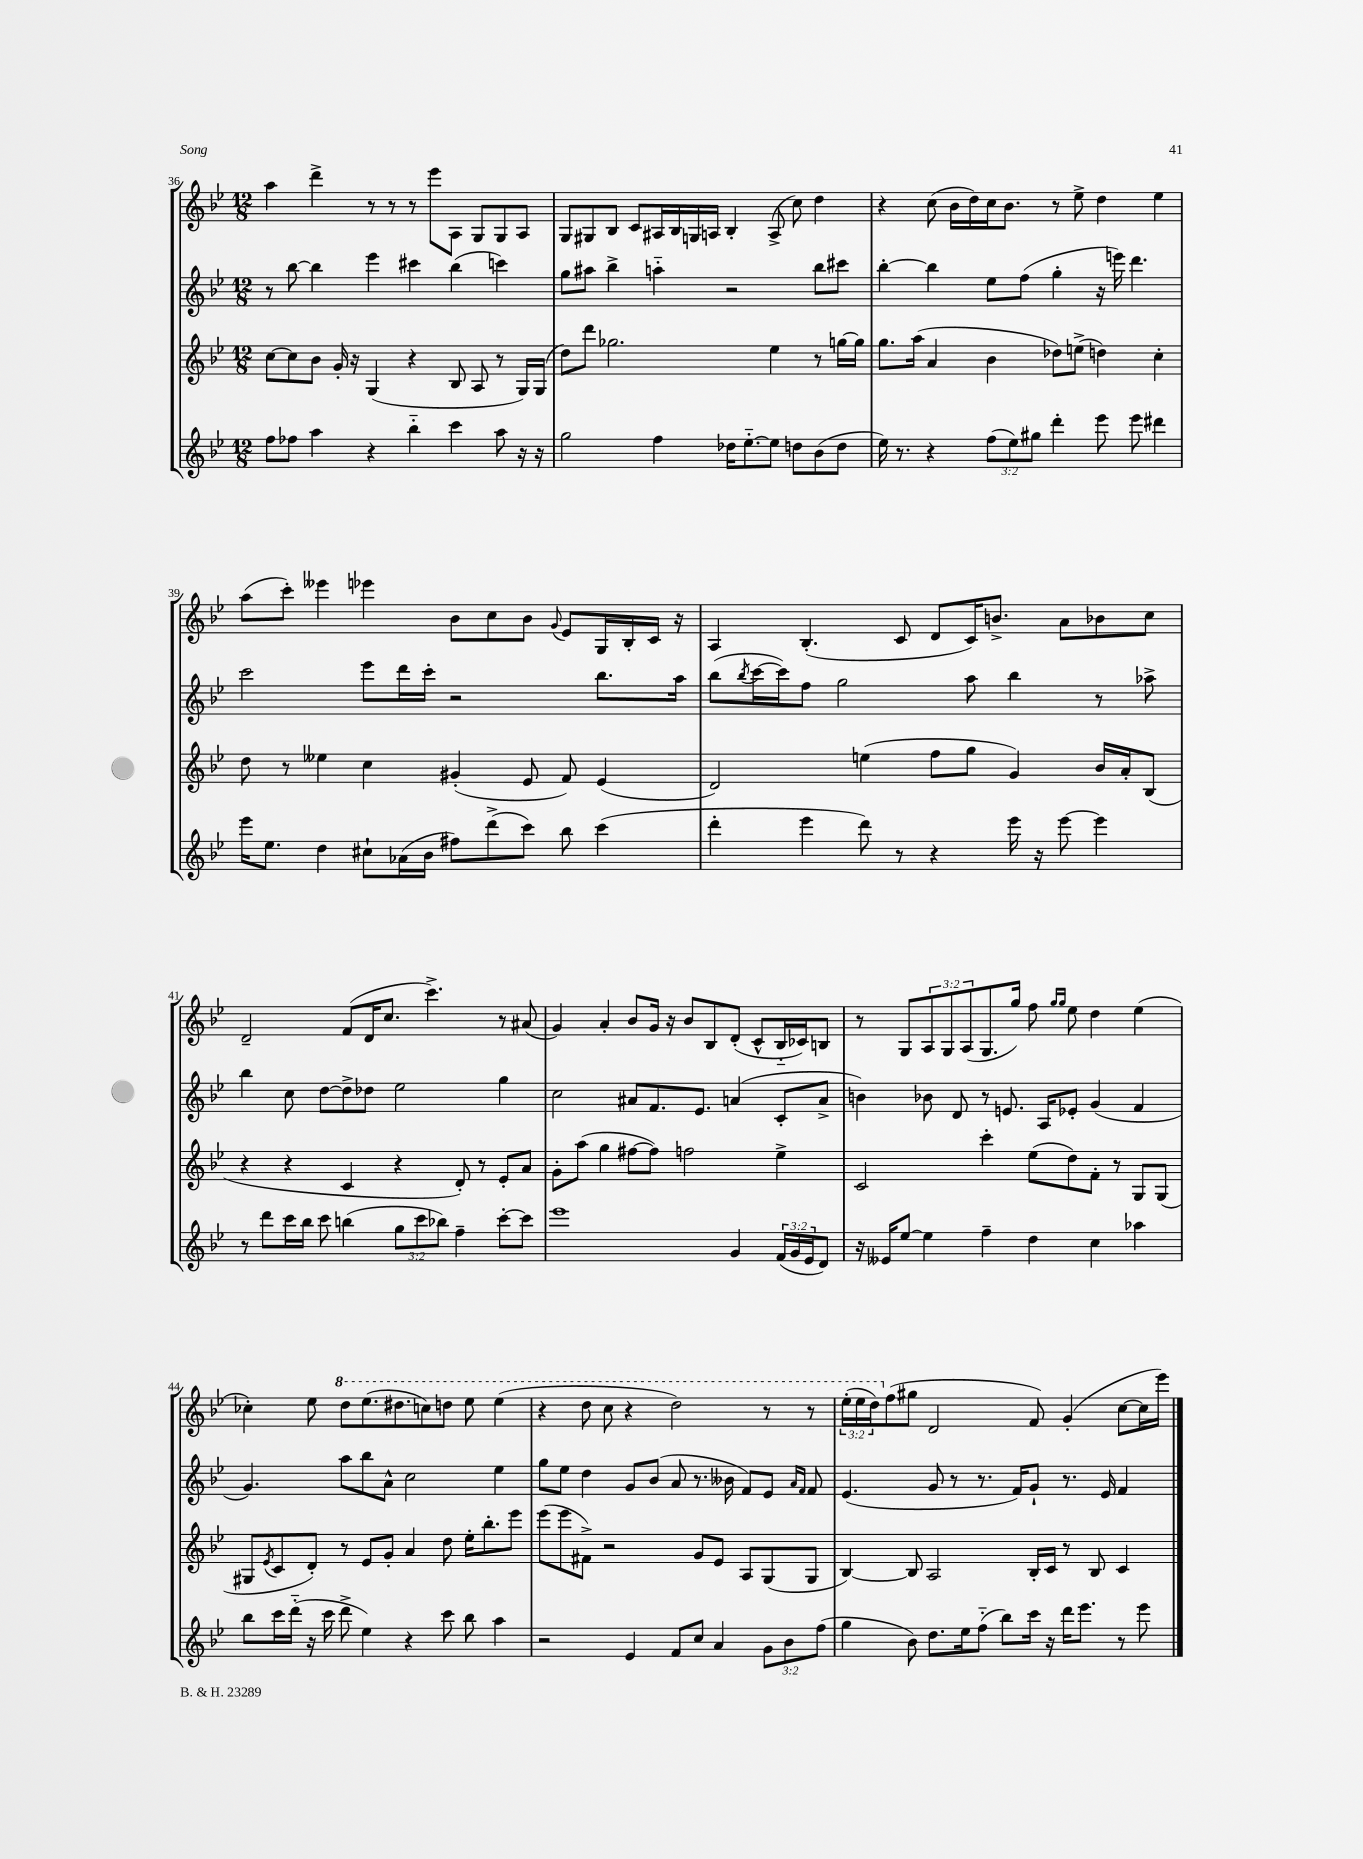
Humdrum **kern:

**kern	**kern	**kern	**kern
*part4	*part3	*part2	*part1
*staff4	*staff3	*staff2	*staff1
*clefG2	*clefG2	*clefG2	*clefG2
*k[b-e-]	*k[b-e-]	*k[b-e-]	*k[b-e-]
*M12/8	*M12/8	*M12/8	*M12/8
=36	=36	=36	=36
8ff\L	[8cc\L	8r	4aa\
8ff-X\J	8cc\]	[8bb-\	.
4aa\	8b-\J	4bb-\]	4ddd^\
.	16g'/	.	.
.	16r	.	.
4r	(4G/	4eee-\	8r
.	.	.	8r
4bb-\	4r	4ccc#X\	8r
.	.	.	8eee-\L
4ccc\	8B-/	(4bb-\	8A\J
.	8A/	.	8G/L
8aa\	8r	4cccn\)	8G/
16r	16G/LL)	.	8A/J
16r	(16G/JJ	.	.
=37	=37	=37	=37
2gg\	8dd\L)	8gg\L	8G/L
.	8ddd\J	8aa#X\J	8G#X/
.	2.gg-X\	4bb-^\	8B-/J
.	.	.	8c/L
4ff\	.	4aan\	16A#X/L
.	.	.	16B-/
.	.	.	16Gn/
.	.	.	16An/JJ
16dd-X\KL	.	2r	4B-'/
[8.ee-\	.	.	.
8ee-\J]	4ee-\	.	(8A^/
8ddn\L	.	.	8cc\)
(8b-\	8r	8bb-\L	4dd\
8dd\J	[16ggn\LL	8ccc#X\J	.
.	16gg\JJ]	.	.
=38	=38	=38	=38
16ee-\)	8.gg\L	[4bb-'\	4r
8.r	.	.	.
.	(16aa\Jk	.	.
4r	4a/	4bb-\]	(8cc\
.	.	.	16b-\LL
.	.	.	16dd\)
(12ff\L	4b-\	8ee-\L	16cc\J
.	.	.	8.b-\J
12ee-\)	.	.	.
.	.	(8ff\J	.
12gg#X\J	.	.	.
4ddd'\	8dd-X\L)	4gg'\	8r
.	(8een^\J	.	8ee-^\
8eee-\	4ddn\)	16r	4dd\
.	.	16eeen\)	.
8eee-\	.	4.ddd\	.
4ddd#X\	4cc'\	.	4ee-\
!!LO:LB:g=z
=39	=39	=39	=39
16eee-\KL	8dd\	2ccc\	(8aa\L
8.ee-\J	.	.	.
.	8r	.	8ccc'\J)
4dd\	4ee--X\	.	4eee--X\
8cc#X`\L	4cc\	8eee-\L	4eee-X\
(16a-X\L	.	16ddd\L	.
16b-\JJ	.	16ccc'\JJ	.
8ff#X\L)	(4g#X'/	2r	8b-\L
(8ddd^\	.	.	8cc\
8ccc\J)	8e-/	.	8b-\J
.	.	.	8qqg/
8bb-\	8f/)	.	8e-/L
(4ccc\	(4e-/	8.bb-\L	16G/L
.	.	.	16B-'/
.	.	.	16c/JJ
.	.	16aa\Jk	16r
=40	=40	=40	=40
4ddd'\	2d/)	(8bb-\L	4A/
.	.	8qbb-/	.
.	.	[16ccc\L	.
.	.	16ccc\J])	.
4eee-\	.	8ff\J	(4.B-'/
.	.	2gg\	.
8ddd\)	(4een\	.	.
8r	.	.	8c/
4r	8ff\L	.	8d/L
.	8gg\J	8aa\	16c/K)
.	.	.	8.bn^/J
16eee-\	4g/)	4bb-\	.
16r	.	.	.
[8eee-\	.	.	8a\L
4eee-\]	16b-/LL	8r	8b-X\
.	16a'/J	.	.
.	(8B-/J	8aa-X^\	8cc\J
!!LO:LB:g=z
=41	=41	=41	=41
8r	4r	4bb-\	2d~/
8ddd\L	.	.	.
16ccc\L	4r	8cc\	.
16bb-\JJ	.	.	.
8ccc\	.	[8dd\L	.
(4bbn\	4c/	8dd^\]	(8f/L
.	.	8dd-X\J	16d/K
.	.	.	8.cc/J
12gg\L	4r	2ee-\	.
12ccc\	.	.	.
.	.	.	4.ccc^\)
12bb-X\J)	.	.	.
4ff~\	8d'/)	.	.
.	8r	.	.
[8ccc'\L	8e-'/L	4gg\	8r
8ccc\J]	8a/J	.	(8a#X/
=42	=42	=42	=42
1eee-	8g'\L	2cc\	4g/)
.	(8aa\J	.	.
.	4gg\	.	4a'/
.	[8ff#X\L	8a#X/L	8b-/L
.	8ff#\J])	8.f/	16g/Jk
.	.	.	16r
.	2ffn\	.	8b-/L
.	.	8.e-/J	.
.	.	.	8B-/
4g/	.	(4an/	(8d'/J
.	.	.	8c^^/L
(24f/LL	4ee-^\	8c'/L	16B-/L
24g/	.	.	.
.	.	.	16c-X/J)
24e-/J	.	.	.
8d/J)	.	8a^/J	8Bn/J
=43	=43	=43	=43
16r	2c/	4bn\)	8r
16e--X/KL	.	.	.
[8ee-/J	.	.	8G/L
4ee-\]	.	8b-X\	12A/
.	.	.	12G/
.	.	8d/	.
.	.	.	(12A/
4ff~\	4ccc'\	8r	8.G/
.	.	8.en/	.
.	.	.	16gg/Jk)
4dd\	(8ee-\L	.	8ff\
.	.	16A/KL	.
.	.	.	16qqgg/LL
.	.	.	16qqgg/JJ
.	8dd\)	8e-X'/J	8ee-\
4cc\	8f'\J	(4g/	4dd\
.	8r	.	.
4aa-X\	8G/L	4f/	(4ee-\
.	(8G/J	.	.
!!LO:LB:g=z
=44	=44	=44	=44
8bb-\L	8G#X/L	4.g/)	4cc-X'\)
.	8qe-/	.	.
16ccc\L	8c/	.	.
(16ddd\JJ	.	.	.
16r	8d'/J)	.	8ee-\
16ccc\	.	.	.
*	*	*	*8va
8ddd^\	8r	8aa\L	8ddd\L
4ee-\)	8e-/L	8bb-\	(8.eee-\
.	8g'/J	8a^^\J	.
.	.	.	8.ddd#X\
4r	4a/	2cc\	.
.	.	.	8cccn\)
8ccc\	8dd\	.	8dddn\J
8bb-\	16ee-'\KL	.	8eee-\
.	8.bb-'\	.	.
4aa\	.	4ee-\	(4eee-\
.	8eee-\J	.	.
=45	=45	=45	=45
2r	(8eee-\L	8gg\L	4r
.	8eee-\	8ee-\J	.
.	8f#X^\J)	4dd\	8ddd\
.	2r	.	8ccc\
4e-/	.	8g/L	4r
.	.	(8b-/J	.
8f/L	.	8a/	2ddd\)
8cc/J	8g/L	8.r	.
4a/	8e-/J	.	.
.	.	16b--X\	.
.	8A/L	8f/L)	.
12g\L	(8G/	8e-/J	8r
12b-\	.	.	.
.	.	16qqa/LL	.
.	.	16qqf/JJ	.
.	8G/J	8f/	8r
(12ff\J	.	.	.
=46	=46	=46	=46
4gg\	[4B-/)	(4.e-/	(24eee-'\LL
.	.	.	24eee-\
.	.	.	24ddd\J)
*	*	*	*X8va
.	.	.	(8ff\
8b-\)	8B-/]	.	8gg#X\J
8.dd\L	2A/	8g/	2d/
.	.	8r	.
16ee-\k	.	.	.
(8ff\J	.	8.r	.
8bb-\L)	.	.	.
.	.	16f/KL)	.
16ccc\Jk	16B-'/LL	8g`/J	8f/)
16r	16c/JJ	.	.
16ddd\KL	8r	8.r	(4g'/
8.eee-\J	.	.	.
.	8B-/	.	.
.	.	16e-/	.
8r	4c/	4f/	[8cc\L
8eee-\	.	.	16cc\L]
.	.	.	16eee-\JJ)
==	==	==	==
*-	*-	*-	*-
